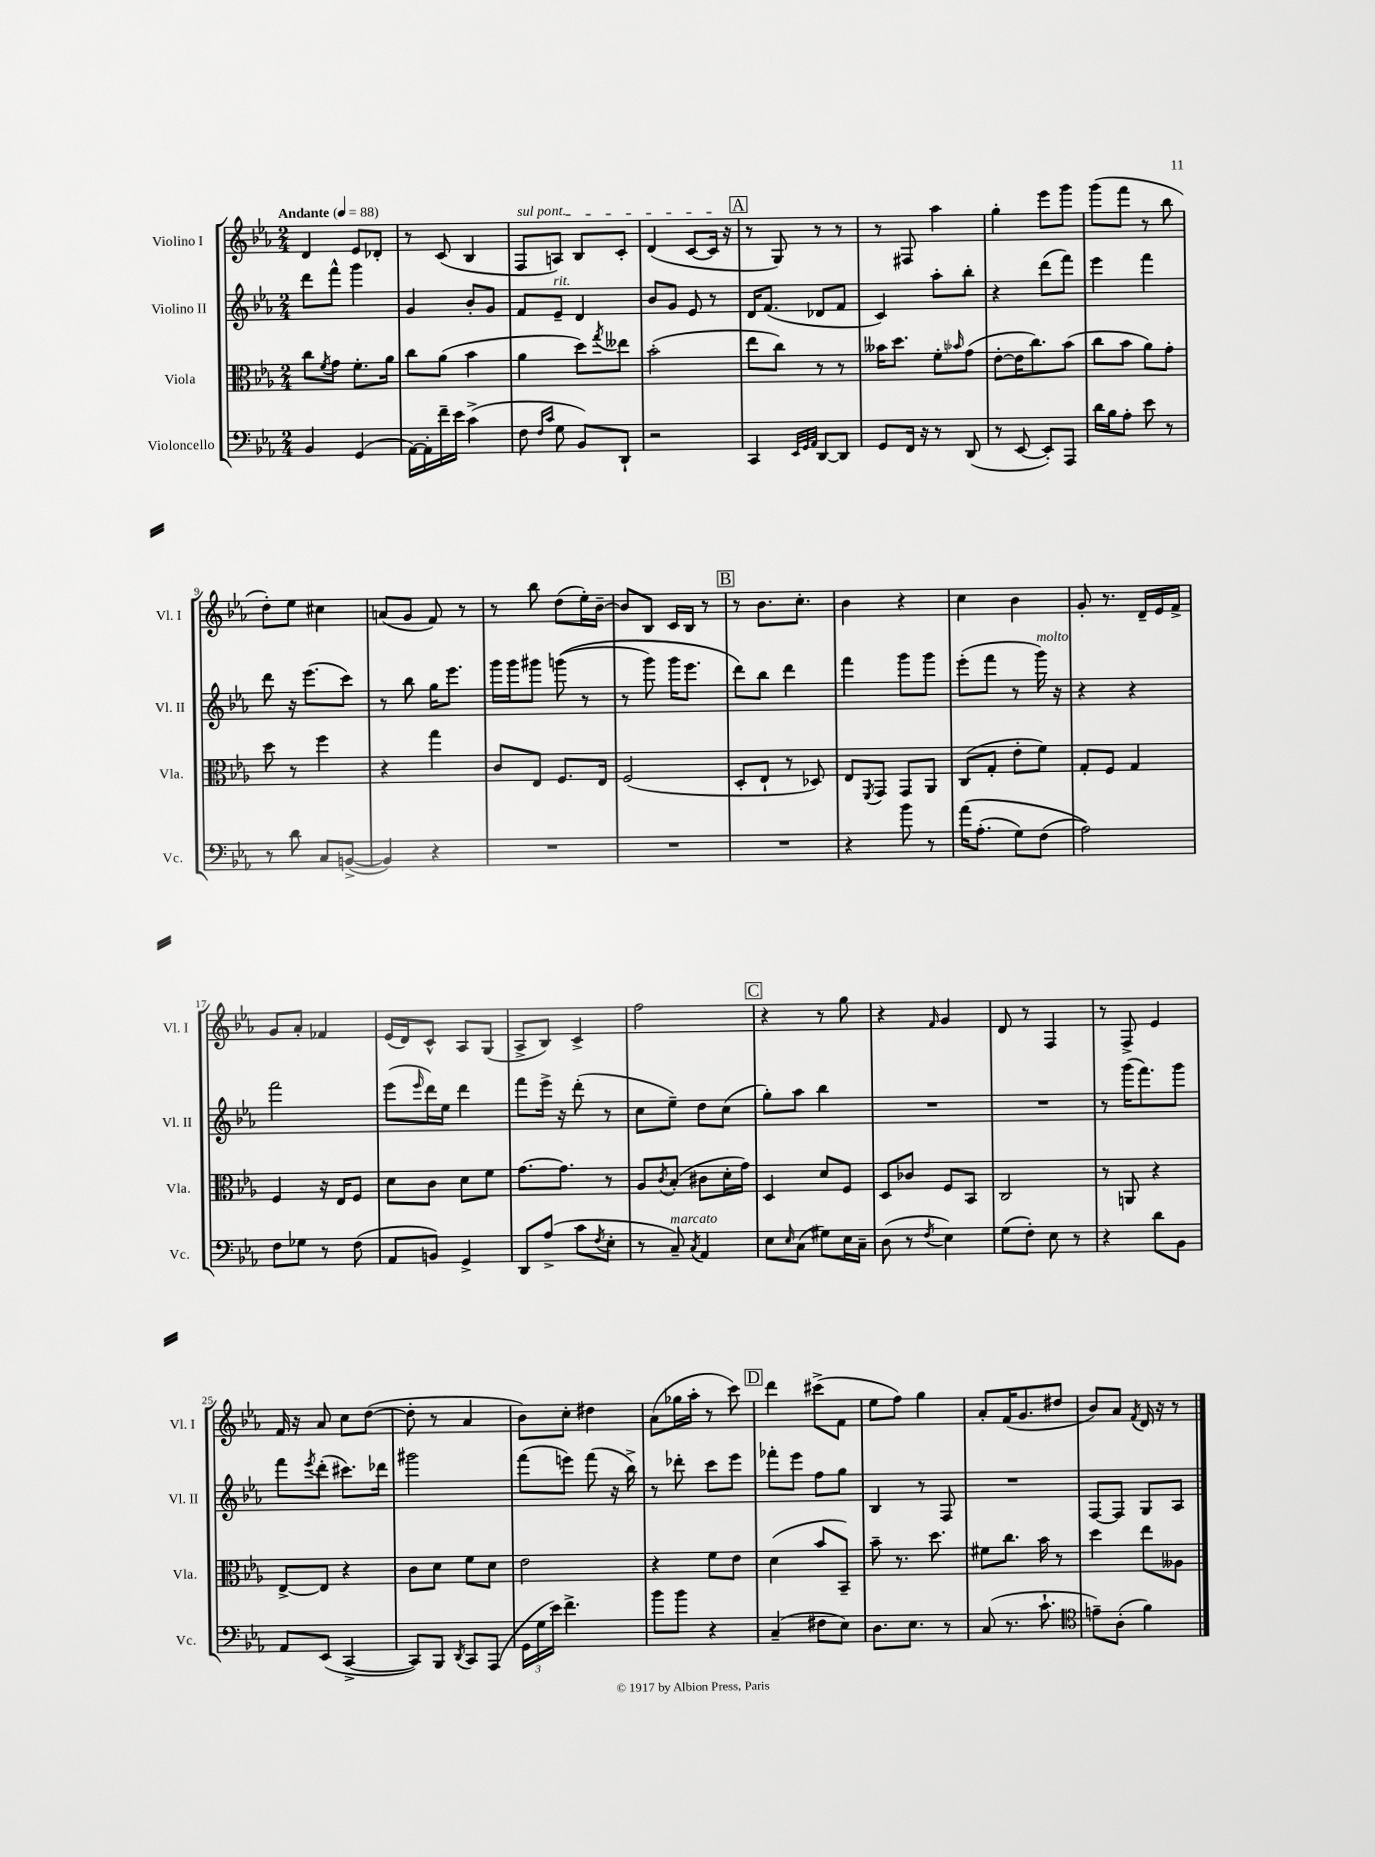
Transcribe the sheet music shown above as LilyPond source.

<<
\new StaffGroup <<
\new Staff = "s0" \with { instrumentName = "Violino I" shortInstrumentName = "Vl. I" } {
    \clef treble \key ees \major \numericTimeSignature \time 2/4 \tempo "Andante" 4 = 88
    d'4 ees'8 des'8-. |
    r8 c'8( bes4 |
    \once \override TextSpanner.bound-details.left.text = \markup { \italic "sul pont." } f8\startTextSpan a8) bes8 c'8-. |
    d'4( c'8~ c'16\stopTextSpan r16 |
    \mark \markup { \box "A" } r8 g8) r8 r8 |
    r8 fis8 aes''4 |
    g''4-. ees'''8 g'''8 |
    g'''8( f'''8 r8 bes''8 |
    d''8-.) ees''8 cis''4 |
    a'8( g'8 f'8) r8 |
    r8 bes''8 d''8( ees''16-.) bes'16~-- |
    bes'8 bes8 c'16 bes16 r8 |
    \mark \markup { \box "B" } r8 bes'8. c''8.-. |
    bes'4 r4 |
    c''4 bes'4 |
    g'8-. r8. d'16-- ees'16 f'16-> |
    g'8 aes'8-. fes'4 |
    ees'16( d'16) c'8-^ aes8 g8( |
    aes8-> bes8) c'4-> |
    f''2 |
    \mark \markup { \box "C" } r4 r8 g''8 |
    r4 \grace { f'16 } g'4 |
    d'8 r8 f4 |
    r8 f8-> ees'4 |
    f'16 r16 aes'8 c''8 d''8~( |
    d''8-. r8 aes'4 |
    bes'8) c''8-. dis''4 |
    aes'8( ges''16 aes''16-. r8 c'''8) |
    \mark \markup { \box "D" } d'''4 cis'''8->( f'8 |
    ees''8 f''8) g''4 |
    aes'8-. f'16( g'8. dis''8 |
    bes'8) aes'8 \acciaccatura { f'8 } d'16 r16 r8 \bar "|." |
}
\new Staff = "s1" \with { instrumentName = "Violino II" shortInstrumentName = "Vl. II" } {
    \clef treble \key ees \major \numericTimeSignature \time 2/4
    d'''8 f'''8-^ g'''4 |
    g'4 bes'8-. g'8 |
    f'8 ees'8--^\markup { \italic "rit." } d'4 |
    bes'8 g'8 ees'8 r8 |
    \mark \markup { \box "A" } d'16 f'8.( des'8 f'8 |
    c'4) aes''8-. bes''8-. |
    r4 d'''8( f'''8) |
    ees'''4 f'''4 |
    d'''8 r16 ees'''8.( c'''8) |
    r8 bes''8 g''16 ees'''8. |
    g'''16 g'''16 gis'''8 g'''8(\( r8 |
    r8 g'''8) g'''16 ees'''8. |
    \mark \markup { \box "B" } d'''8\) bes''8 d'''4 |
    f'''4 g'''8 g'''8 |
    ees'''8-.( f'''8 r8 g'''16^\markup { \italic "molto" }) r16 |
    r4 r4 |
    f'''2 |
    ees'''8( \grace { ees'''16 } d'''16) ees''16 d'''4 |
    f'''8 ees'''16-> r16 d'''8-.( r8 |
    c''8 ees''8--) d''8 c''8( |
    \mark \markup { \box "C" } g''8-.) aes''8 bes''4 |
    R2 |
    R2 |
    r8 g'''16( f'''8.) g'''8 |
    f'''8 \acciaccatura { ees'''8 } d'''8-.( cis'''8.) des'''16 |
    gis'''2 |
    f'''8( e'''8) f'''8( r16 bes''16->) |
    r8 des'''8-. c'''8 ees'''8 |
    \mark \markup { \box "D" } fes'''8-. ees'''8 f''8 g''8 |
    bes4 r8 f8 |
    R2 |
    f8~ f8 g8 aes8 \bar "|." |
}
\new Staff = "s2" \with { instrumentName = "Viola" shortInstrumentName = "Vla." } {
    \clef alto \key ees \major \numericTimeSignature \time 2/4
    c''8 \acciaccatura { f'8 } g'8 f'8.-. aes'16 |
    c''8 aes'8( bes'4 |
    aes'4 d''8) \acciaccatura { g''8 } eeses''8 |
    bes'2-.( |
    \mark \markup { \box "A" } ees''8 c''8) r8 r8 |
    beses'16 d''8. f'8-. \grace { bes'16 } g'8( |
    ees'8~-. ees'16 c''8.) bes'8( |
    c''8 bes'8 aes'8) g'8-. |
    d''8 r8 f''4 |
    r4 g''4 |
    c'8 ees8 f8. ees16 |
    f2( |
    \mark \markup { \box "B" } d8-. ees8-! r8 des8) |
    ees8 \acciaccatura { f,8 } g,8 g,8 aes,8 |
    c8( g8-. ees'8-. f'8) |
    g8-. f8 g4 |
    f4 r16 ees16 f8 |
    d'8 c'8 d'8 f'8 |
    g'8.~ g'8. r8 |
    aes8 \acciaccatura { c'8 } bes8-.( cis'8 d'16-. g'16) |
    \mark \markup { \box "C" } d4 d'8 f8 |
    d8 ces'8 f8 bes,8 |
    c2 |
    r8 a,8 r4 |
    ees8~-> ees8 r4 |
    c'8 d'8 f'8 d'8 |
    ees'2 |
    r4 f'8 ees'8 |
    \mark \markup { \box "D" } d'4( bes'8 bes,8--) |
    bes'8-- r8. d''8. |
    fis'8 c''8. bes'16 r8 |
    d''4 ees''8 aeses8 \bar "|." |
}
\new Staff = "s3" \with { instrumentName = "Violoncello" shortInstrumentName = "Vc." } {
    \clef bass \key ees \major \numericTimeSignature \time 2/4
    bes,4 g,4( |
    aes,16~) aes,16-. f'16-- ees'16 c'4->( |
    f8 \grace { f16 c'16 } g8 bes,8) d,8-! |
    r2 |
    \mark \markup { \box "A" } c,4 \grace { ees,32 g,32 aes,32 } d,8~ d,8 |
    g,8 f,16 r16 r8 d,8( |
    r8 ees,8~ ees,8-.) aes,,8 |
    d'16 bes16 aes8-. ees'8 r8 |
    r8 d'8 c8 b,8~->( |
    b,4) r4 |
    R2 |
    R2 |
    \mark \markup { \box "B" } R2 |
    r4 bes'8 r8 |
    aes'16\( aes8.-.( g8) f8( |
    aes2)\) |
    f8 ges8 r8 f8( |
    aes,8 b,8) g,4-> |
    d,8 aes8->( c'8 \acciaccatura { f8 } ees8-. |
    r8 c8--^\markup { \italic "marcato" }) \acciaccatura { c8 } aes,4 |
    \mark \markup { \box "C" } ees8 \grace { ees16 } c8( gis8) ees16 c16-- |
    d8( r8 \acciaccatura { f8 } ees4) |
    g8( f8-.) ees8 r8 |
    r4 d'8 bes,8 |
    aes,8 ees,8( c,4~-> |
    c,8) bes,,8 \acciaccatura { d,8 } c,8 aes,,8( |
    \tuplet 3/2 { g,16 g16 ees'16) } f'4.-> |
    bes'8 bes'8 r4 |
    \mark \markup { \box "D" } c4--( fis8 ees8) |
    d8. ees8. r8 |
    c8( r8. c'8.-! |
    \clef tenor e'8--) aes8-.( f'4) \bar "|." |
}
>>
>>
